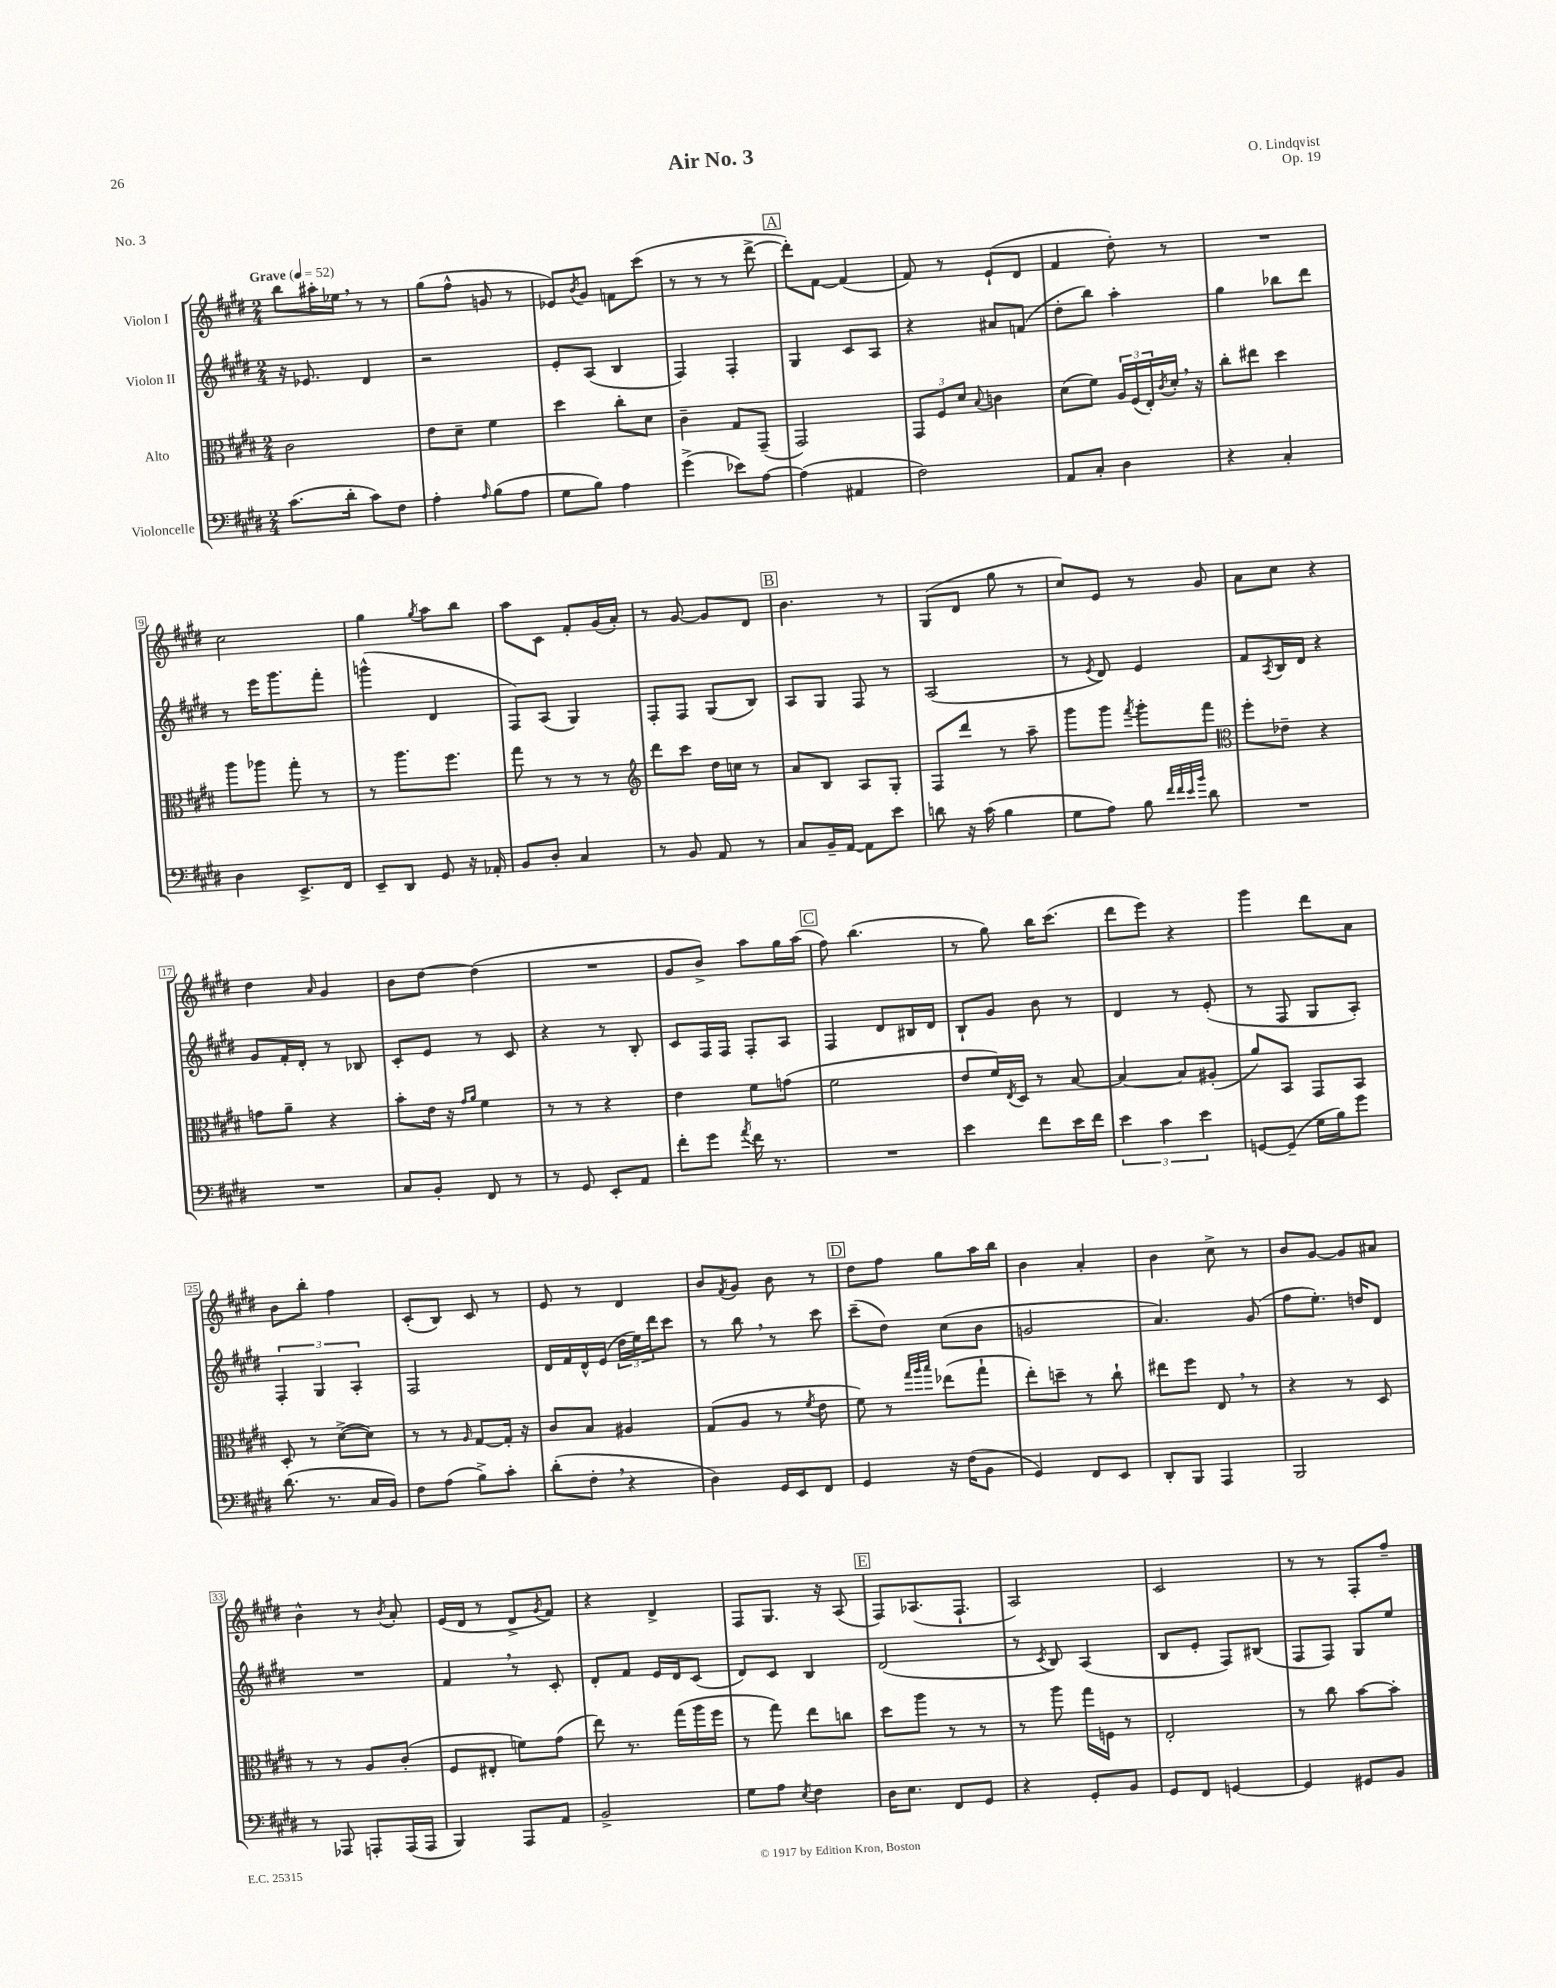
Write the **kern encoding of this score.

**kern	**kern	**kern	**kern
*part4	*part3	*part2	*part1
*staff4	*staff3	*staff2	*staff1
*I"Violoncelle	*I"Alto	*I"Violon II	*I"Violon I
*clefF4	*clefC3	*clefG2	*clefG2
*k[f#c#g#d#]	*k[f#c#g#d#]	*k[f#c#g#d#]	*k[f#c#g#d#]
*M2/4	*M2/4	*M2/4	*M2/4
*MM52	*MM52	*MM52	*MM52
=1	=1	=1	=1
!	!	!	!LO:TX:a:B:t=Grave
(8.c#\L	2c#\	16r	8bb\L
.	.	8.e-X/	.
.	.	.	16aa#X'\L
16d#'\Jk	.	.	16ee-X,\JJ
8c#\L)	.	4d#/	8r
8F#\J	.	.	8r
=2	=2	=2	=2
4A'\	8e\L	2r	(8gg#\L
.	8d#~\J	.	8ff#^^\J
16qqA/	.	.	.
(8B\L	4f#\	.	8gn/
8A\J	.	.	8r
=3	=3	=3	=3
8G#\L	4dd#\	8e'/L	8e-X/L)
.	.	.	8qb/
8B\J)	.	(8A/J	8g#/J
4A\	8cc#'\L	4B/	8fn\L
.	8d#\J	.	(8ccc#\J
=4	=4	=4	=4
(4g#^\	4c#~\	4F#/)	8r
.	.	.	8r
8e-X\L)	8G#/L	4F#'/	8r
[8A\J	(8GG#~/J	.	[8ddd#^\
!!LO:REH:place=s1:t=A
=5	=5	=5	=5
(4A\]	2GG#/)	4G#/	8ddd#'\L])
.	.	.	[8f#\J
4AA#X/	.	8c#/L	(4f#/]
.	.	8A/J	.
=6	=6	=6	=6
2F#\)	12GG#/L	4r	8f#/)
.	12F#/	.	.
.	.	.	8r
.	12d#/J	.	.
.	8qqB/	.	.
.	4cn\	8a#X/L	(8e`/L
.	.	(8fn/J	8d#/J
=7	=7	=7	=7
8AA/L	(8d#\L	8dd#'\L	4f#/
8C#'/J	8f#\J)	8bb\J)	.
4D#\	24A/LL	4aa'\	8dd#'\)
.	(24F#/	.	.
.	24E'/)	.	.
.	8qc#/	.	.
.	16d#',/JJ	.	8r
.	16r	.	.
=8	=8	=8	=8
4r	8cc#'\L	4gg#\	2r
.	8ee#X\J	.	.
4C#'/	4dd#\	8bb-X\L	.
.	.	8ddd#\J	.
!!LO:LB:g=z
=9	=9	=9	=9
4D#\	8aa\L	8r	2cc#\
.	8aa-X\J	16eee\KL	.
.	.	8.ggg#\	.
8.EE^/L	8gg#'\	.	.
.	8r	8fff#'\J	.
16FF#/Jk	.	.	.
=10	=10	=10	=10
8EE~/L	8r	(4gggn^^\	4gg#\
8DD#/J	8.aa\L	.	.
.	.	.	8qgg#/
8GG#/	.	4d#/	8aa\L
.	8.ff#\J	.	.
16r	.	.	8bb\J
16AA-X'/	.	.	.
=11	=11	=11	=11
8BB/L	8gg#\	8F#/L)	8aa\L
8D#'/J	8r	(8A/J	8c#\J
4C#/	8r	4G#/)	8f#'/L
.	8r	.	(16g#/L
.	.	.	16a'/JJ)
=12	=12	=12	=12
*	*clefG2	*	*
8r	8ddd#\L	8F#'/L	8r
8BB/	8ccc#\J	8F#/J	[8g#/
8AA/	16dd#\LL	(8G#/L	8g#/L]
.	16ccn\JJ	.	.
8r	8r	8B/J)	8d#/J
!!LO:REH:place=s1:t=B
=13	=13	=13	=13
8C#/L	8a/L	8A/L	4.b\
16BB~/L	8B/J	8G#/J	.
[16AA/JJ	.	.	.
8AA\L]	8A/L	8F#/	.
8e\J	8G#'/J	8r	8r
=14	=14	=14	=14
8dn\	8F#/L	(2A/	(8G#/L
16r	8ddd#/J	.	8d#/J
(16c#\	.	.	.
4B\	8r	.	8gg#\
.	8aa~\	.	8r
=15	=15	=15	=15
8G#\L	8ggg#\L	8r	8cc#/L)
.	.	8qe/	.
8A\J)	8ggg#\J	8d#/)	8e/J
.	8qfff#/	.	.
8B\	8ggg#'\L	4e/	8r
32qqf#/LLL	.	.	.
32qqf#/	.	.	.
32qqe/	.	.	.
32qqb/JJJ	.	.	.
8d#\	8fff#\J	.	8g#/
=16	=16	=16	=16
*	*clefC3	*	*
2r	8ff#'\L	8f#/L	8a\L
.	.	8qA/	.
.	8e-X~\J	16B/L	8cc#\J
.	.	16d#/JJ	.
.	4r	4r	4r
!!LO:LB:g=z
=17	=17	=17	=17
2r	8gn\L	8g#/L	4dd#\
.	8a~\J	16f#'/L	.
.	.	16d#'/JJ	.
.	.	.	16qqa/
.	4r	8r	4g#/
.	.	8B-X/	.
=18	=18	=18	=18
8C#/L	8b'\L	8c#'/L	8b\L
8BB'/J	16e\Jk	8e/J	[8dd#\J
.	16r	.	.
.	16qqg#/LL	.	.
.	16qqa/JJ	.	.
8FF#/	4f#\	8r	(4dd#\]
8r	.	8c#/	.
=19	=19	=19	=19
8r	8r	4r	2r
8GG#/	8r	.	.
8EE'/L	4r	8r	.
8AA/J	.	8B'/	.
=20	=20	=20	=20
8f#'\L	4e\	8c#/L	8g#/L
8g#\J	.	16F#/L	8b^/J)
.	.	16F#/JJ	.
8qa/	.	.	.
16f#\	8f#\L	8F#'/L	8aa\L
8.r	.	.	.
.	(8gn\J	8A/J	16gg#\L
.	.	.	(16aa\JJ
!!LO:REH:place=s1:t=C
=21	=21	=21	=21
2r	2f#\	4F#/	8ff#\)
.	.	.	(4.bb\
.	.	8d#/L	.
.	.	16B#X/L	.
.	.	16d#/JJ	.
=22	=22	=22	=22
4e\	8e/L	8B`/L	8r
.	16f#/L)	8g#/J	8gg#\)
.	8qE/	.	.
.	16D#/JJ	.	.
8f#\L	8r	8b\	16bb\KL
.	.	.	(8.ccc#\J
16e\L	[8B/	8r	.
16f#\JJ	.	.	.
=23	=23	=23	=23
6e\	4B/_	4d#/	8ddd#\L
.	.	.	8eee\J)
6c#\	.	.	.
.	8B/L]	8r	4r
6e\	.	.	.
.	(8A#X'/J	(8e'/	.
=24	=24	=24	=24
[8GGn/L	8a/L)	8r	4ggg#\
(8GG~/J]	8BB/J	8F#/	.
16G#\LL	8GG#/L	8G#/L	8ddd#\L
16B\J)	.	.	.
8g#\J	8BB/J	8A'/J)	8a\J
!!LO:LB:g=z
=25	=25	=25	=25
(8.d#\	8D#'/	6F#'/	8b\L
.	8r	.	8bb'\J
.	.	6G#/	.
8.r	.	.	.
.	([8d#^\L	.	4ff#\
.	.	6A'/	.
16C#/LL	8d#\J])	.	.
16BB/JJ)	.	.	.
=26	=26	=26	=26
8F#\L	8r	2F#/	(8c#'/L
(8A\J	8r	.	8B/J)
.	16qqA/	.	.
8B^\L)	[8G#/L	.	8c#/
8c#'\J	16G#'/Jk]	.	8r
.	16r	.	.
=27	=27	=27	=27
(8d#'\L	8c#/L	16d#/LL	8e/
.	.	16f#/	.
8F#',\J	8B/J	16d#^^/	8r
.	.	(16e/JJ	.
4r	4A#X/	24dd#\LL	4d#/
.	.	24ee\)	.
.	.	24ddd#\J	.
.	.	8ccc#\J	.
=28	=28	=28	=28
4D#\)	(8G#/L	8r	8b/L
.	.	.	8qf#/
.	8A/J	8bb,\	8g#/J
16GG#/LL	8r	8r	8b\
16EE/J	.	.	.
.	8qf#/	.	.
8FF#/J	8e\	8ccc#\	8r
!!LO:REH:place=s1:t=D
=29	=29	=29	=29
4GG#/	8f#\)	(8ccc#~\L	8dd#\L
.	8r	8dd#\J)	8ff#\J
.	32qqgg#/LLL	.	.
.	32qqaa/	.	.
.	32qqbb/JJJ	.	.
16r	(8ee-X\L	(8cc#\L	8gg#\L
(16F#\KL	.	.	.
8BB\J	8gg#`\J	8b\J	16aa\L
.	.	.	16bb\JJ
=30	=30	=30	=30
4GG#/)	8ee'\L)	2gn/	4b\
.	8ddn~\J	.	.
8FF#/L	8r	.	4a'/
8EE/J	8cc#`\	.	.
=31	=31	=31	=31
8DD#'/L	8ee#X\L	4.a/)	4b\
8BBB/J	8ff#\J	.	.
4AAA/	8E,/	.	8cc#^\
.	8r	(8g#/	8r
=32	=32	=32	=32
2BBB/	4r	8ff#\L	8b/L
.	.	8.ee'\J)	[8g#/J
.	8r	.	8g#/L]
.	.	16ddn/KL	.
.	8D#/	8d#/J	8a#X/J
!!LO:LB:g=z
=33	=33	=33	=33
8r	8r	2r	4b^^\
8AAA-X/	8r	.	.
8AAAn'/L	8A/L	.	8r
.	.	.	8qb/
(16AAA/L	(8c#'/J	.	8a'/
16AAA/JJ	.	.	.
=34	=34	=34	=34
4BBB/)	8F#/L	4f#,/	(16e/LL
.	.	.	16d#/JJ
.	8E#X'/J	.	8r
8AAA/L	8fn\L)	8r	8d#^/L
.	.	.	8qg#/
8AA/J	(8g#\J	8c#'/	8f#/J)
=35	=35	=35	=35
2BB^/	8ee\)	8d#'/L	4r
.	8.r	8f#/J	.
.	.	16e/LL	4d#^/
.	(16gg#\LL	16d#/J	.
.	16aa\	(8c#/J	.
.	16ff#\JJ	.	.
=36	=36	=36	=36
8G#\L	8r	8d#/L)	8F#/L
8A\J	8gg#\)	8c#/J	8.G#/J
8qE/	.	.	.
4F#\	8ee\L	4B/	.
.	.	.	16r
.	8ccn\J	.	(8A/
!!LO:REH:place=s1:t=E
=37	=37	=37	=37
16D#\KL	8dd#\L	(2d#/	8F#/L)
8.E\J	.	.	.
.	8aa\J	.	(8.A-X/
8FF#/L	8r	.	.
.	.	.	8.F#`/J
8GG#/J	8r	.	.
=38	=38	=38	=38
4r	8r	8r	2A/)
.	.	8qc#/	.
.	8aa\	8B/)	.
8GG#'/L	16gg#\LL	(4A/	.
.	16Fn\JJ	.	.
8BB/J	8r	.	.
=39	=39	=39	=39
8GG#/L	2E'/	8B/L	2c#/
8FF#/J	.	8e'/J	.
[4GGn/	.	8F#/L)	.
.	.	(8B#X/J	.
=40	=40	=40	=40
4GG/]	8r	8F#/L	8r
.	8cc#\	8F#/J)	8r
8GG#X/L	[8b\L	8G#/L	8F#'/L
8BB/J	8b'\J]	8ee/J	8ff#~/J
==	==	==	==
*-	*-	*-	*-
